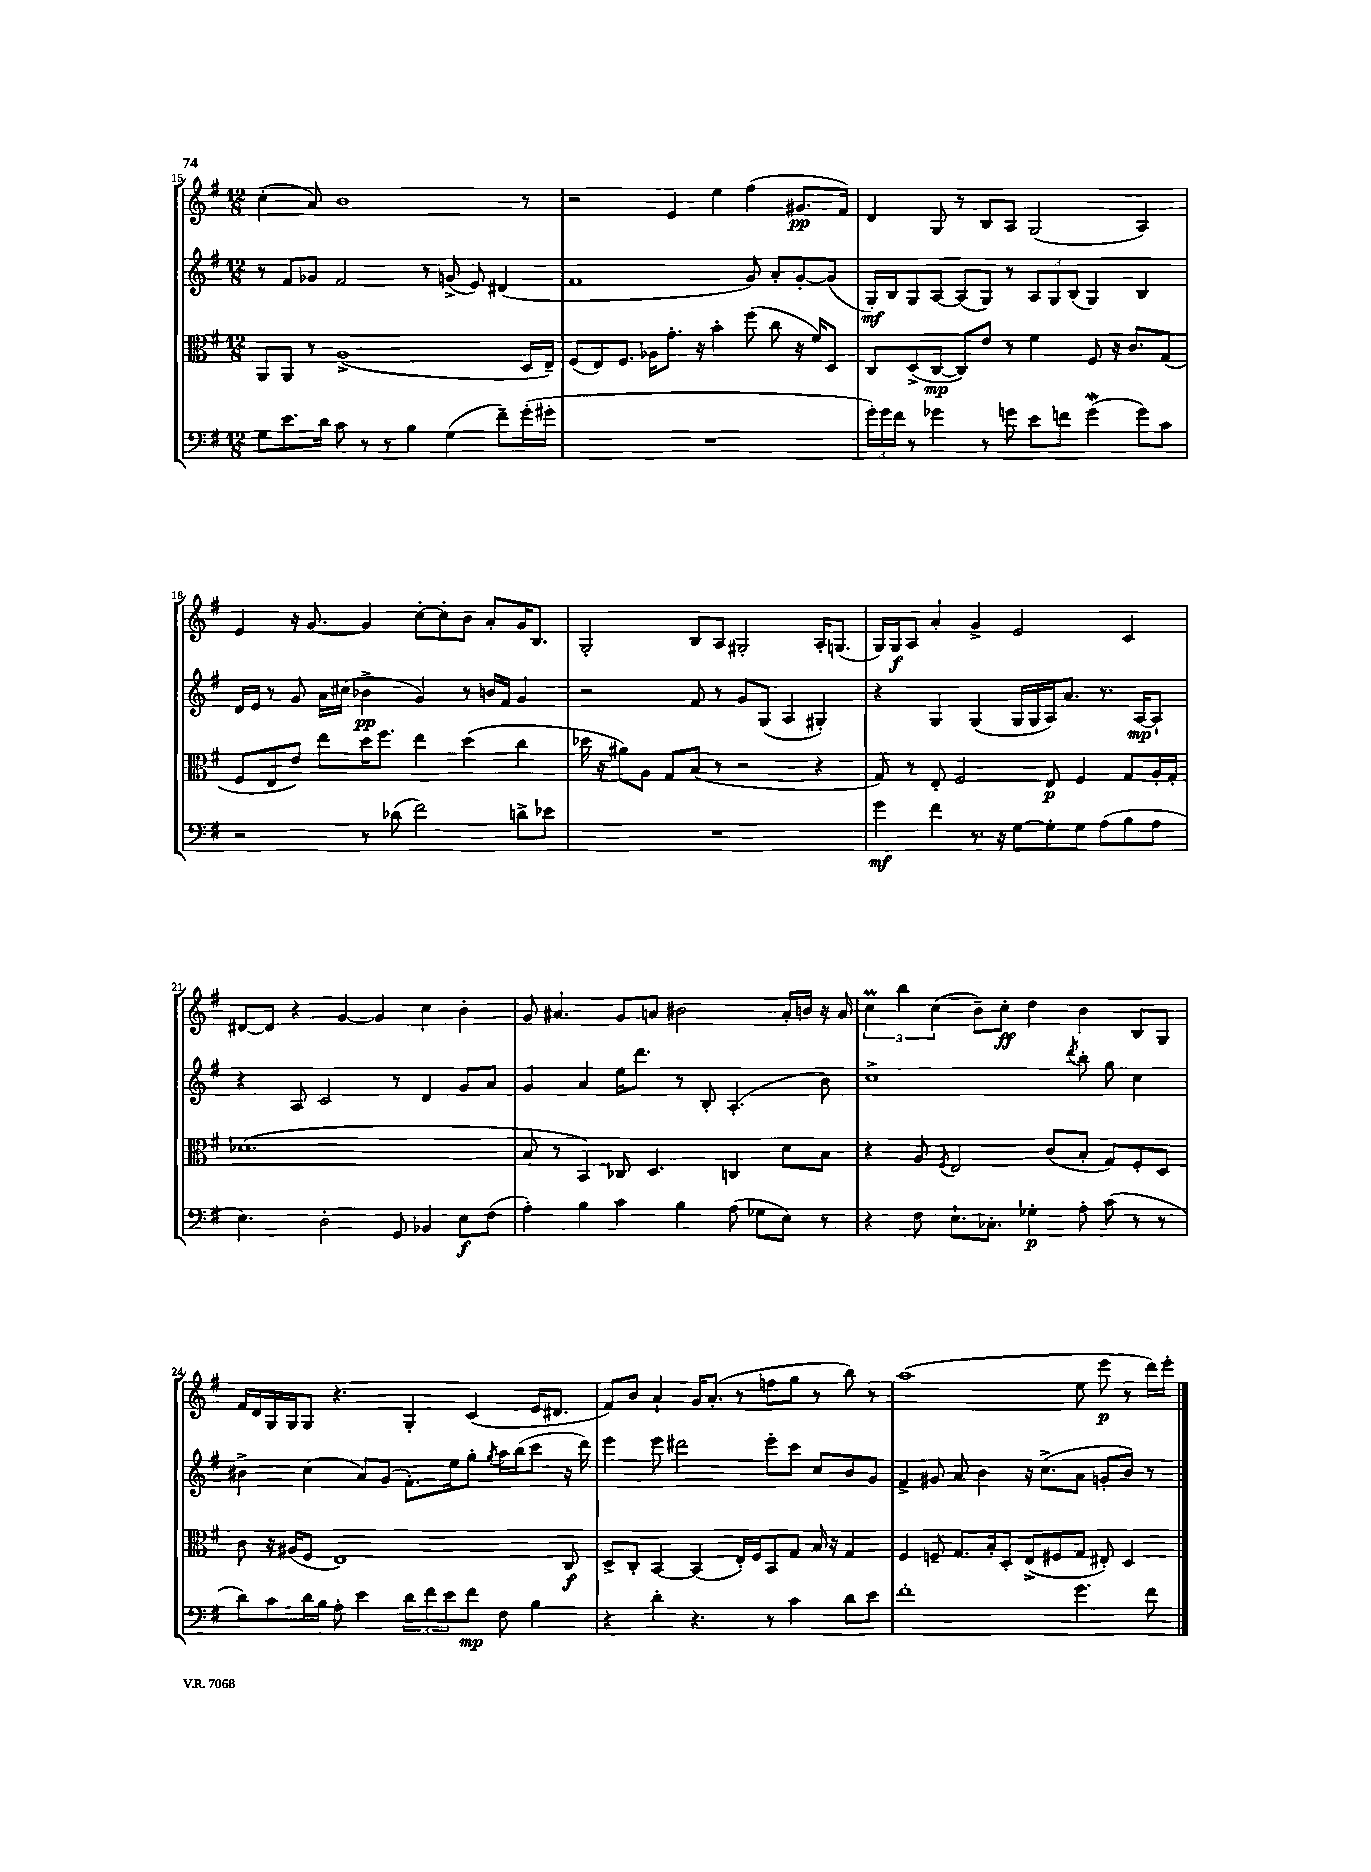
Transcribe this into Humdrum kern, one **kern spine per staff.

**kern	**kern	**kern	**kern
*staff4	*staff3	*staff2	*staff1
*clefF4	*clefC3	*clefG2	*clefG2
*k[f#]	*k[f#]	*k[f#]	*k[f#]
*M12/8	*M12/8	*M12/8	*M12/8
8G	8AA	8r	(4cc'
8.e	8AA	8f#	.
.	8r	8g-	8a)
16d	.	.	.
8c	(1A^	2f#	1b
8r	.	.	.
8r	.	.	.
4B	.	.	.
.	.	8r	.
(4G	.	(8g^	.
.	.	8e)	.
8f#~)	.	(4d#	.
(16g'	16D	.	8r
16g#'	16E~)	.	.
=	=	=	=
1.r	(8F#	1f#	2r
.	8E)	.	.
.	8.F#	.	.
.	16A-	.	.
.	8.g'	.	4e
.	16r	.	.
.	4b'	.	4ee
.	(8ff#	8g)	(4ff#
.	8cc	8a'	.
.	16r	[8g'	8.g#
.	16f#)	.	.
.	8D	(8g]	.
.	.	.	16f#)
=	=	=	=
24g')	8C	16G')	4d
24g	.	.	.
.	.	16B	.
24f#	.	.	.
8r	(8D^	8G	.
4g-	[8C	[8A	8G
.	8C])	(8A]	8r
8r	8e	8G)	8B
8g	8r	8r	8A
8e	4f#	12A	(2G
.	.	12G	.
8f	.	.	.
.	.	(12B	.
(4g	8F#	4G)	.
.	16r	.	.
.	8.c	.	.
8g)	.	4B	4A)
8c	(8G	.	.
=	=	=	=
2r	8F#	16d	4e
.	.	16e	.
.	8E	8r	.
.	8e)	8g	16r
.	.	.	[8.g
.	8ee	16a	.
.	.	(16cc#	.
8r	16dd	4b-^	4g]
.	8.ff#	.	.
(8d-	.	.	.
2f#)	4ee	4g)	[8cc'
.	.	.	8cc']
.	(4dd	8r	8b
.	.	16b	8a'
.	.	16f#	.
8d^	4cc	4g	16g
.	.	.	8.B
8e-	.	.	.
=	=	=	=
1.r	16dd-	2r	2G'
.	16r	.	.
.	8a#)	.	.
.	8A	.	.
.	8G	.	.
.	(8B	8f#	8B
.	8r	8r	8A
.	2r	8g	2G#'
.	.	(8G	.
.	.	4A	.
.	4r	4G#')	16A'
.	.	.	(8.G
=	=	=	=
4g	8G)	4r	16G)
.	.	.	16G
.	8r	.	8A
4f#	8E'	4G	4a'
.	2F#	.	.
8.r	.	(4G	4g^
16r	.	.	.
[8G	.	16G	2e
.	.	16G	.
8G']	8E	16A)	.
.	.	8.a	.
8G	4F#	.	.
(8A	.	8.r	.
8B	8G	.	4c
.	.	[16A	.
8A	16A'	8A`]	.
.	16G'	.	.
=	=	=	=
4.E)	(1.d-	4r	[8d#
.	.	.	8d#]
.	.	8A	4r
2D'	.	2c	.
.	.	.	[4g
.	.	.	4g]
8GG	.	8r	.
4BB-	.	4d	4cc
8E	.	8g	4b'
(8F#	.	8a	.
=	=	=	=
4A')	8B	4g	8g
.	8r	.	4.a#
4B	4BB)	4a	.
4c	8C-	16ee	8g
.	.	8.ddd	.
.	4.D	.	8a
4B	.	8r	2b#
.	.	8B'	.
(8A	4C	(4.A'	.
8G-	.	.	.
8E)	8d	.	16a'
.	.	.	16b
8r	8B	8b)	16r
.	.	.	16a
=	=	=	=
4r	4r	1cc^	6cc
.	.	.	6bb
8F#	8A	.	.
.	.	.	(6cc
.	8qF#	.	.
8.E`	2E	.	.
.	.	.	8b~)
8.C-'	.	.	.
.	.	.	8cc'
4G-'	.	.	4dd
.	(8c	.	.
.	.	8qddd	.
8A'	8B'	8bb'	4b
(8c	8G)	8gg	.
8r	8F#'	4cc	8B
8r	8D	.	8G
=	=	=	=
8d)	8c	4b#^	16f#
.	.	.	16d
8c	16r	.	16G
.	(16A#	.	16G
16d	8F#	(4cc	8G
16B	.	.	.
8A'	1E)	.	4.r
4e	.	8a)	.
.	.	(8g	.
12d	.	8.f#')	4G'
12f#	.	.	.
12e	.	.	.
.	.	16ee	.
8f#	.	8gg'	(4c
.	.	8qgg	.
8F#	.	16aa	.
.	.	(16bb	.
4B	.	8ccc	16e
.	.	.	8.d#
.	8C	16r	.
.	.	16ddd)	.
=	=	=	=
4r	8D^	4eee	8f#)
.	8C'	.	8b
4d'	[4BB	8eee	4a`
.	.	2ddd#	.
4.r	(4BB]	.	16g
.	.	.	(8.a'
.	16E')	.	8r
.	16F#	.	.
8r	8BB	8eee'	8ff
4c	8G	8ccc	8gg
.	16B	8cc	8r
.	16r	.	.
8d	4G	8b	8bb)
8e	.	8g	8r
=	=	=	=
1f#'	4F#	4f#^	(1aa
.	8F~	8g#	.
.	8.G	8a	.
.	.	4b	.
.	16B'	.	.
.	8D'	.	.
.	(8E^	16r	.
.	.	(8.cc^	.
.	8F#	.	.
4.g	8G	8a	8ee
.	8E#')	8g'	8eee
.	4D	8b)	8r
8f#	.	8r	16ddd)
.	.	.	16eee'
==	==	==	==
*-	*-	*-	*-
